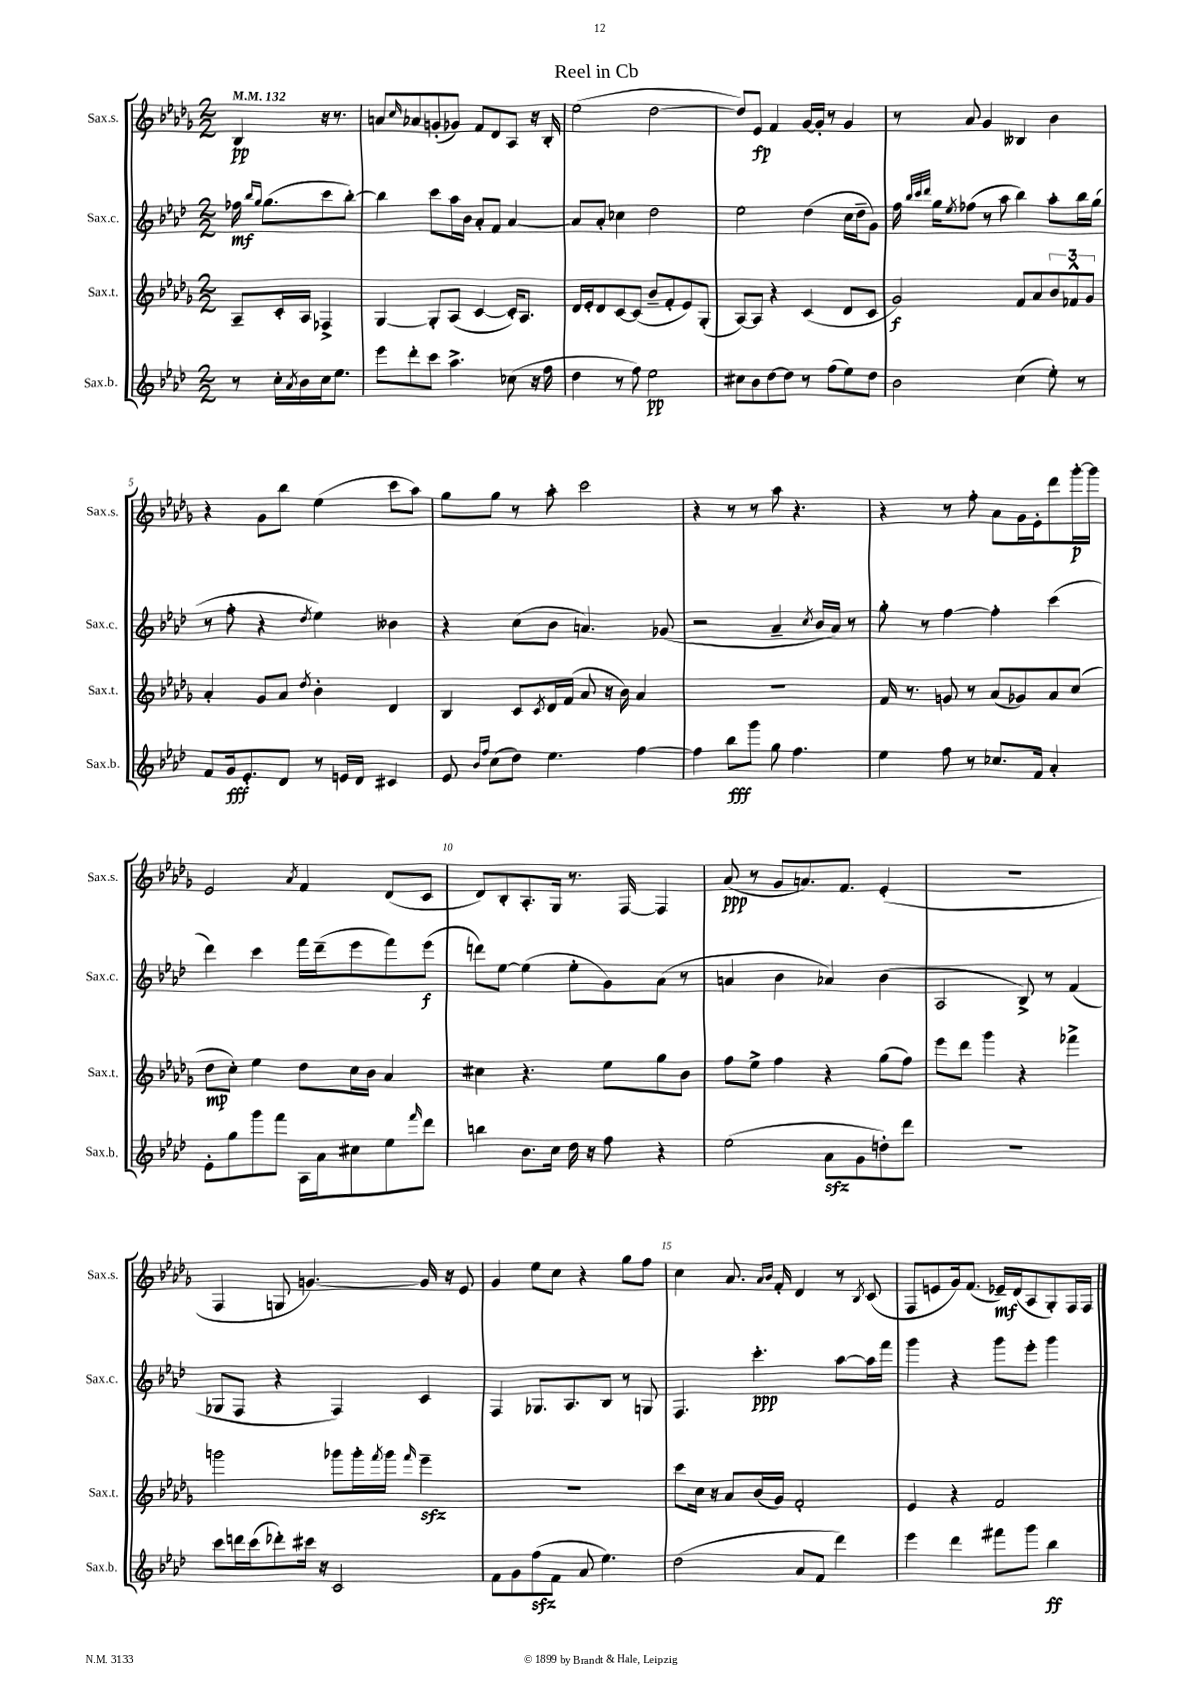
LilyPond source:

\header { title = "Reel in Cb" }
<<
\new StaffGroup <<
\new Staff = "s0" \with { instrumentName = "Sax.s." shortInstrumentName = "Sax.s." } {
    \clef treble \key des \major \numericTimeSignature \time 2/2 \partial 2 \tempo 4 = 132
    bes4\pp r16 r8. |
    a'8 \grace { c''16 } aes'8 g'8-.( ges'8) f'8 des'8 aes8 r16 bes16-. |
    ees''2( des''2~ |
    des''8) ees'8\fp f'4 ges'16~ ges'16-. r8 ges'4 |
    r8 aes'8 ges'4 beses4 bes'4 |
    r4 ges'8 bes''8 ees''4( c'''8 aes''8) |
    ges''8 ges''8 r8 aes''8-. c'''2 |
    r4 r8 r8 aes''8 r4. |
    r4 r8 f''8-. aes'8 ges'16 ees'16-. des'''8 ges'''16~-.\p ges'''16 |
    ees'2 \acciaccatura { aes'8 } f'4 des'8( c'8 |
    des'8) bes8-. aes8.-. ges16 r8. f16~ f4 |
    aes'8\ppp( r8 ges'8 a'8.) f'8. ees'4-.( |
    R1 |
    f4 g8 g'4.~) g'16 r16 ees'8 |
    ges'4 ees''8 c''8 r4 ges''8 f''8 |
    c''4 aes'8. \grace { aes'16 bes'16 } f'16-. des'4 r8 \acciaccatura { bes8 } c'8( |
    f8 e'8 ges'16) f'8.( ees'16--\mf) des'16( aes8 ges8-.) f16 f16 \bar "|." |
}
\new Staff = "s1" \with { instrumentName = "Sax.c." shortInstrumentName = "Sax.c." } {
    \clef treble \key aes \major \numericTimeSignature \time 2/2 \partial 2
    fes''16\mf \grace { bes''16 g''16 } g''8.( c'''8 bes''8~-.) |
    bes''4 c'''8 aes''16 bes'16 aes'8-. f'8 aes'4~ |
    aes'8 aes'8-. ces''4 des''2 |
    ees''2 des''4( c''16 des''16-- g'8) |
    f''16 \grace { bes''32 c'''32 des'''32 } g''16 \acciaccatura { ees''8 } fes''8( r8 aes''8 bes''4) aes''8-. bes''16 g''16( |
    r8 f''8-. r4 \acciaccatura { des''8 } ees''4) beses'4 |
    r4 c''8( bes'8 a'4.) ges'8( |
    r2 aes'4-- \acciaccatura { c''8 } bes'16 aes'16) r8 |
    g''8-. r8 f''4~ f''4-. c'''4( |
    des'''4) c'''4 f'''16 des'''16--( ees'''8 f'''8) ees'''8\f( |
    d'''8) ees''8~ ees''4( ees''8-. g'8) aes'8( r8 |
    a'4 bes'4 aes'4) bes'4( |
    aes2 bes8->) r8 f'4( |
    ges8 f8 r4 f4) c'4 |
    f4 ges8. aes8. bes8 r8 g8 |
    f4. c'''4.-.\ppp aes''8~ aes''16 f'''16 |
    g'''4 r4 g'''8 ees'''8-. g'''4 \bar "|." |
}
\new Staff = "s2" \with { instrumentName = "Sax.t." shortInstrumentName = "Sax.t." } {
    \clef treble \key des \major \numericTimeSignature \time 2/2 \partial 2
    aes8-- c'16-. aes16 fes4-> |
    ges4~ ges8-. aes8( c'4~ c'16-.) aes8. |
    des'16 ees'16-. des'8 c'8~ c'8( bes'8-- f'8-. ees'8) ges8-.( |
    aes8~) aes8 r4 c'4( des'8 c'8 |
    ges'2\f) f'8 aes'8 \tuplet 3/2 { bes'8 fes'8-^ ges'8 } |
    aes'4-. ges'8 aes'8 \acciaccatura { des''8 } bes'4-. des'4 |
    bes4 c'8 \acciaccatura { c'8 } des'16 f'16( aes'8 r16 bes'16) aes'4 |
    R1 |
    f'16 r8. g'8 r8 aes'8( ges'8) aes'8 c''8( |
    des''8\mp c''8-.) ees''4 des''8 c''16 bes'16 aes'4 |
    cis''4 r4. ees''8 ges''8 bes'8 |
    f''8 ees''8-> f''4 r4 ges''8( f''8) |
    ees'''8 des'''8 ges'''4 r4 fes'''4-> |
    g'''2 ges'''8 ges'''16-. \acciaccatura { f'''8 } ges'''16 \grace { f'''16 } ees'''4--\sfz |
    R1 |
    c'''8 c''16 r16 aes'8 bes'16( ges'16) f'2-. |
    ees'4 r4 f'2 \bar "|." |
}
\new Staff = "s3" \with { instrumentName = "Sax.b." shortInstrumentName = "Sax.b." } {
    \clef treble \key aes \major \numericTimeSignature \time 2/2 \partial 2
    r8 c''16-. \acciaccatura { aes'8 } bes'16 c''16 ees''8. |
    ees'''8 des'''8-. c'''8 aes''4.-> ces''8( r16 f''16 |
    des''4 r8 f''8) ees''2\pp |
    cis''8 bes'8 des''8~ des''8 r8 f''8( ees''8) des''8 |
    bes'2 c''4( ees''8-.) r8 |
    f'8 g'16\fff ees'8.-. des'8 r8 e'16 des'16 cis'4 |
    ees'8 \grace { bes'16 f''16 } c''8( des''8) ees''4. f''4~ |
    f''4 bes''8\fff g'''8 g''8 f''4. |
    ees''4 f''8 r8 ces''8. f'16 aes'4-. |
    ees'8-. g''8 g'''8 f'''8 aes16 aes'16 cis''8 ees''8 \grace { f'''16 } des'''8 |
    b''4 bes'8. c''16 des''16 r16 f''8 r4 |
    ees''2( aes'8\sfz g'8 d''8-.) des'''8 |
    R1 |
    c'''8 d'''16 c'''16( des'''8-.) cis'''16 r16 c'2 |
    f'8 g'8 f''8\sfz( f'8 aes'8 ees''4.) |
    des''2( aes'8 f'8 des'''4) |
    ees'''4 des'''4 fis'''8 g'''8 bes''4\ff \bar "|." |
}
>>
>>
\layout { \context { \Score \override BarNumber.break-visibility = ##(#f #t #t) barNumberVisibility = #(every-nth-bar-number-visible 5) } }
